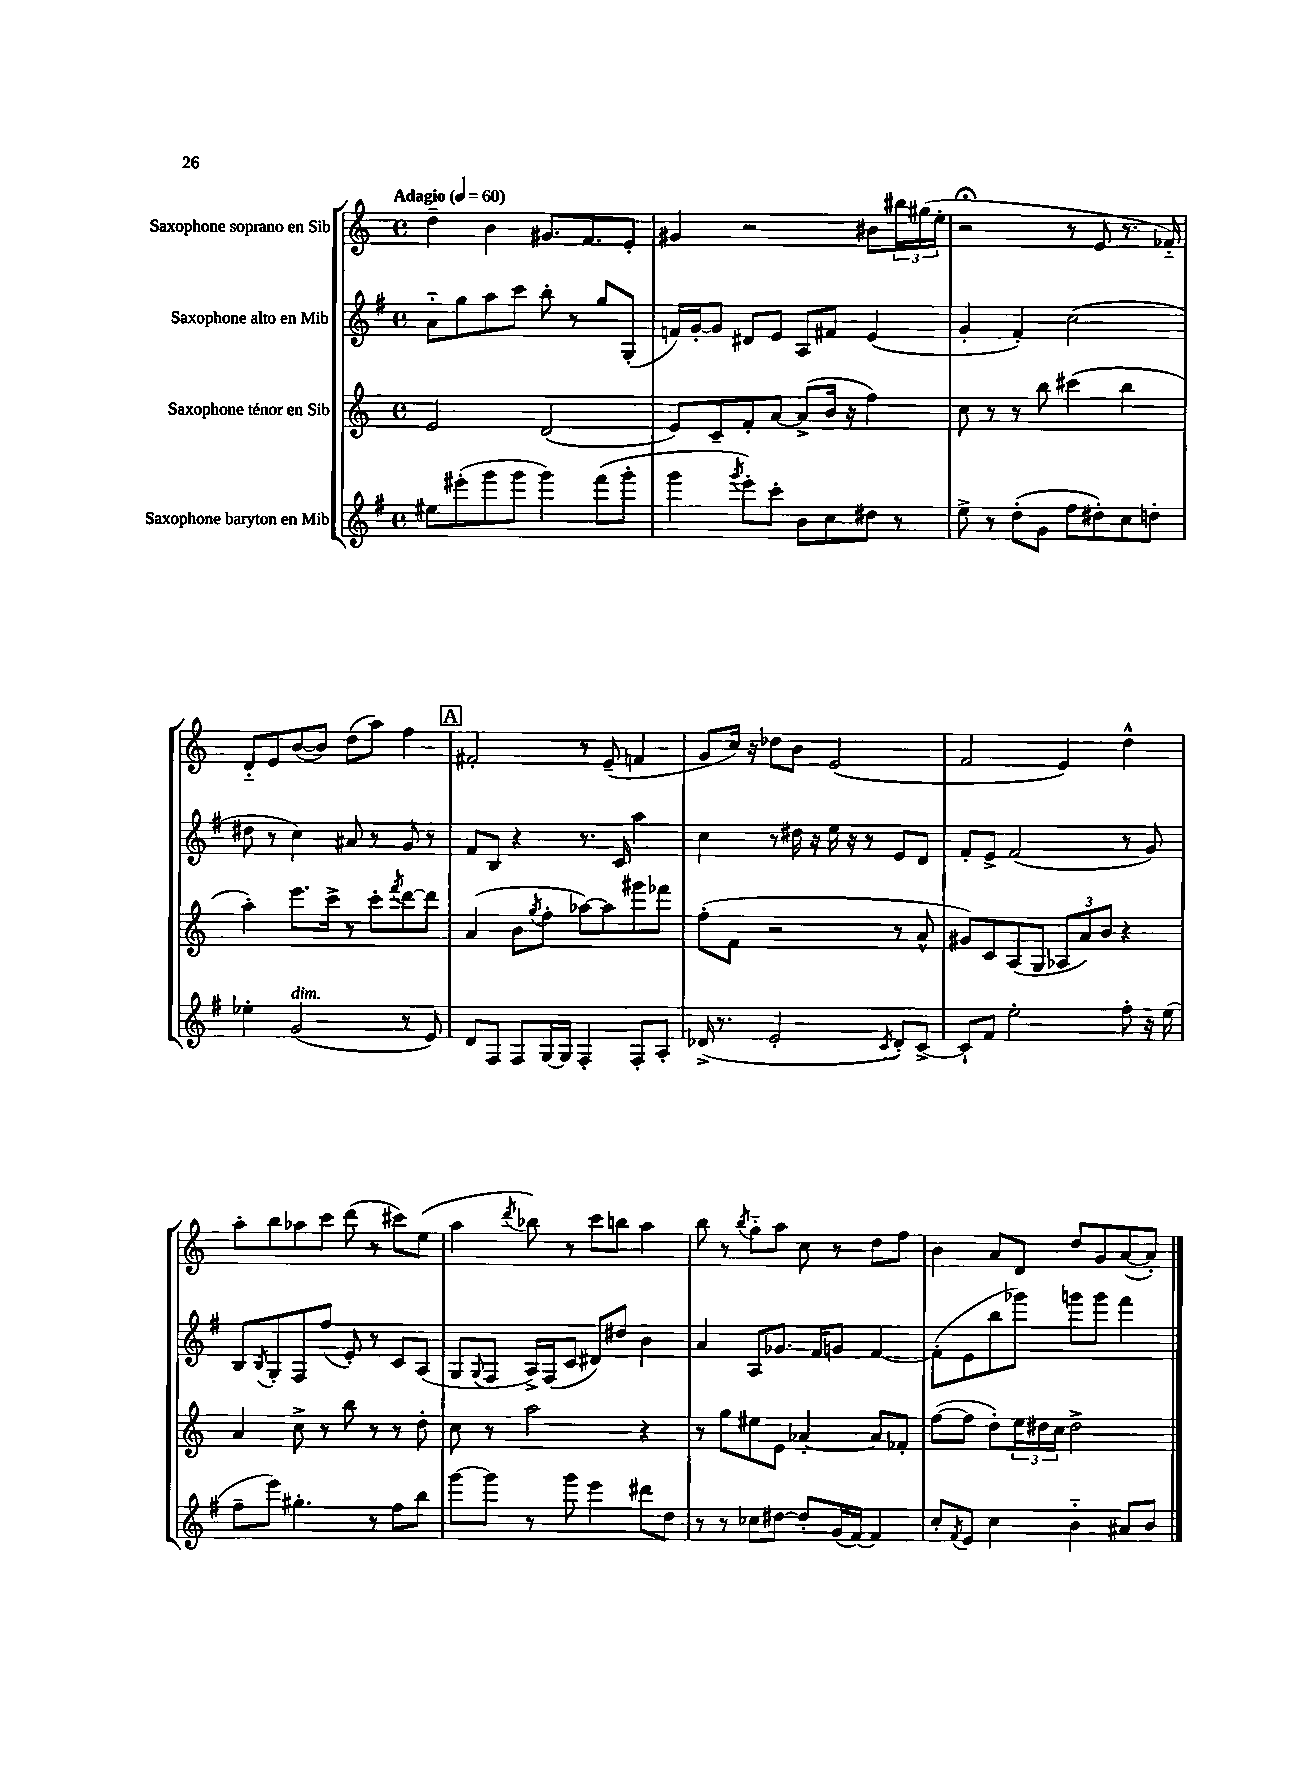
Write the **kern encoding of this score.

**kern	**kern	**kern	**kern
*staff4	*staff3	*staff2	*staff1
*clefG2	*clefG2	*clefG2	*clefG2
*k[f#]	*k[]	*k[f#]	*k[]
*M4/4	*M4/4	*M4/4	*M4/4
*met(c)	*met(c)	*met(c)	*met(c)
*MM60	*MM60	*MM60	*MM60
8ee#	2e	8a'~	4dd~
(8eee#'	.	8gg	.
8ggg	.	8aa	4b
8ggg	.	8ccc	.
4ggg)	(2d	8bb'	8.g#
.	.	8r	.
.	.	.	8.f
(8fff#	.	8gg	.
8ggg'	.	(8G'	8e'
=	=	=	=
4ggg	8e)	16f)	4g#
.	.	[16g'	.
.	8c~	8g]	.
8qggg	.	.	.
8eee')	8f'	8d#	2r
8ccc'	[8a	8e	.
8b	(8a^]	8A	.
8cc	16b	8f#	.
.	16r	.	.
8dd#	4ff)	(4e	8b#
8r	.	.	24bb#
.	.	.	(24gg#
.	.	.	24ee'
=	=	=	=
8ee^	8cc	4g'	2r;
8r	8r	.	.
(8dd'	8r	4f#')	.
8g	8bb	.	.
8ff#	(4ccc#	(2cc	8r
8dd#')	.	.	8e
8cc	4bb	.	8.r
8dd'	.	.	.
.	.	.	16f-'~)
=	=	=	=
4ee-'	4aa')	8dd#	8d'~
.	.	8r	8e
(2g	8.eee	4cc)	([8b
.	.	.	8b])
.	16ccc^	.	.
.	8r	8a#	(8dd
.	8ccc'	8r	8aa)
.	8qfff	.	.
8r	[8ddd	8g	4ff
8e)	8ddd]	8r	.
=	=	=	=
8d	(4a	8f#	2f#'
8F#	.	8B	.
8F#	8b	4r	.
.	8qgg	.	.
[16G	8ff'	.	.
16G]	.	.	.
4F#'	[8aa-)	8.r	8r
.	8aa-]	.	(8e~
.	.	16c	.
8F#'	8ggg#	4aa	4f
8A'	8fff-	.	.
=	=	=	=
(16d-^	(8ff'	4cc	8g
8.r	.	.	.
.	8f	.	16cc)
.	.	.	16r
2e'	2r	8r	8dd-
.	.	16dd#	8b
.	.	16r	.
.	.	16ee	(2e
.	.	16r	.
.	.	8r	.
8qc	.	.	.
8d-')	8r	8e	.
[8c^	8a^^	8d	.
=	=	=	=
8c`]	8g#)	8f#'	2f
8f#	8c	8e^	.
2ee'	(8A	(2f#	.
.	8G	.	.
.	12A-	.	4e)
.	12a)	.	.
.	12b	.	.
8ff#'	4r	8r	4dd^^
16r	.	8g)	.
(16ee	.	.	.
=	=	=	=
8ff#~	4a	8B	8aa'
.	.	8qB	.
8eee)	.	8G'	8bb
4.gg#'	8cc^	8F#	8aa-
.	8r	(8ff#	8ccc
.	8bb	8e')	(8ddd
8r	8r	8r	8r
8ff#	8r	8c	8ccc#)
8bb	8dd'	(8A	(8ee
=	=	=	=
[8ggg	8cc	8G	4aa
.	.	8qqG	.
8ggg]	8r	8F#	.
.	.	.	8qddd
8r	2aa	16A^)	8bb-)
.	.	(16F#	.
8ggg	.	8c	8r
4eee	.	8d#)	8ccc
.	.	8dd#	8bb
8ddd#	4r	4b	4aa
8dd	.	.	.
=	=	=	=
8r	8r	4a	8bb
8r	8gg	.	8r
.	.	.	8qbb
8cc-	8ee#	8A	8gg'~
[8dd#	8e	8.g-	8aa
8dd#']	[4a-'	.	8cc
.	.	16f#	.
(16g	.	8g	8r
[16f#)	.	.	.
4f#]	8a-]	[4f#	8dd
.	8f-'	.	8ff
=	=	=	=
8cc'	([8ff	(8f#']	4b
8qf#	.	.	.
8e	8ff]	8e	.
4cc	8dd')	8bb	8a
.	24ee	8ggg-)	8d
.	24dd#	.	.
.	24cc	.	.
4b'~	2dd#^	8ggg	8dd
.	.	8ggg	8g
8a#	.	4fff#	([8a
8b	.	.	8a'])
==	==	==	==
*-	*-	*-	*-
